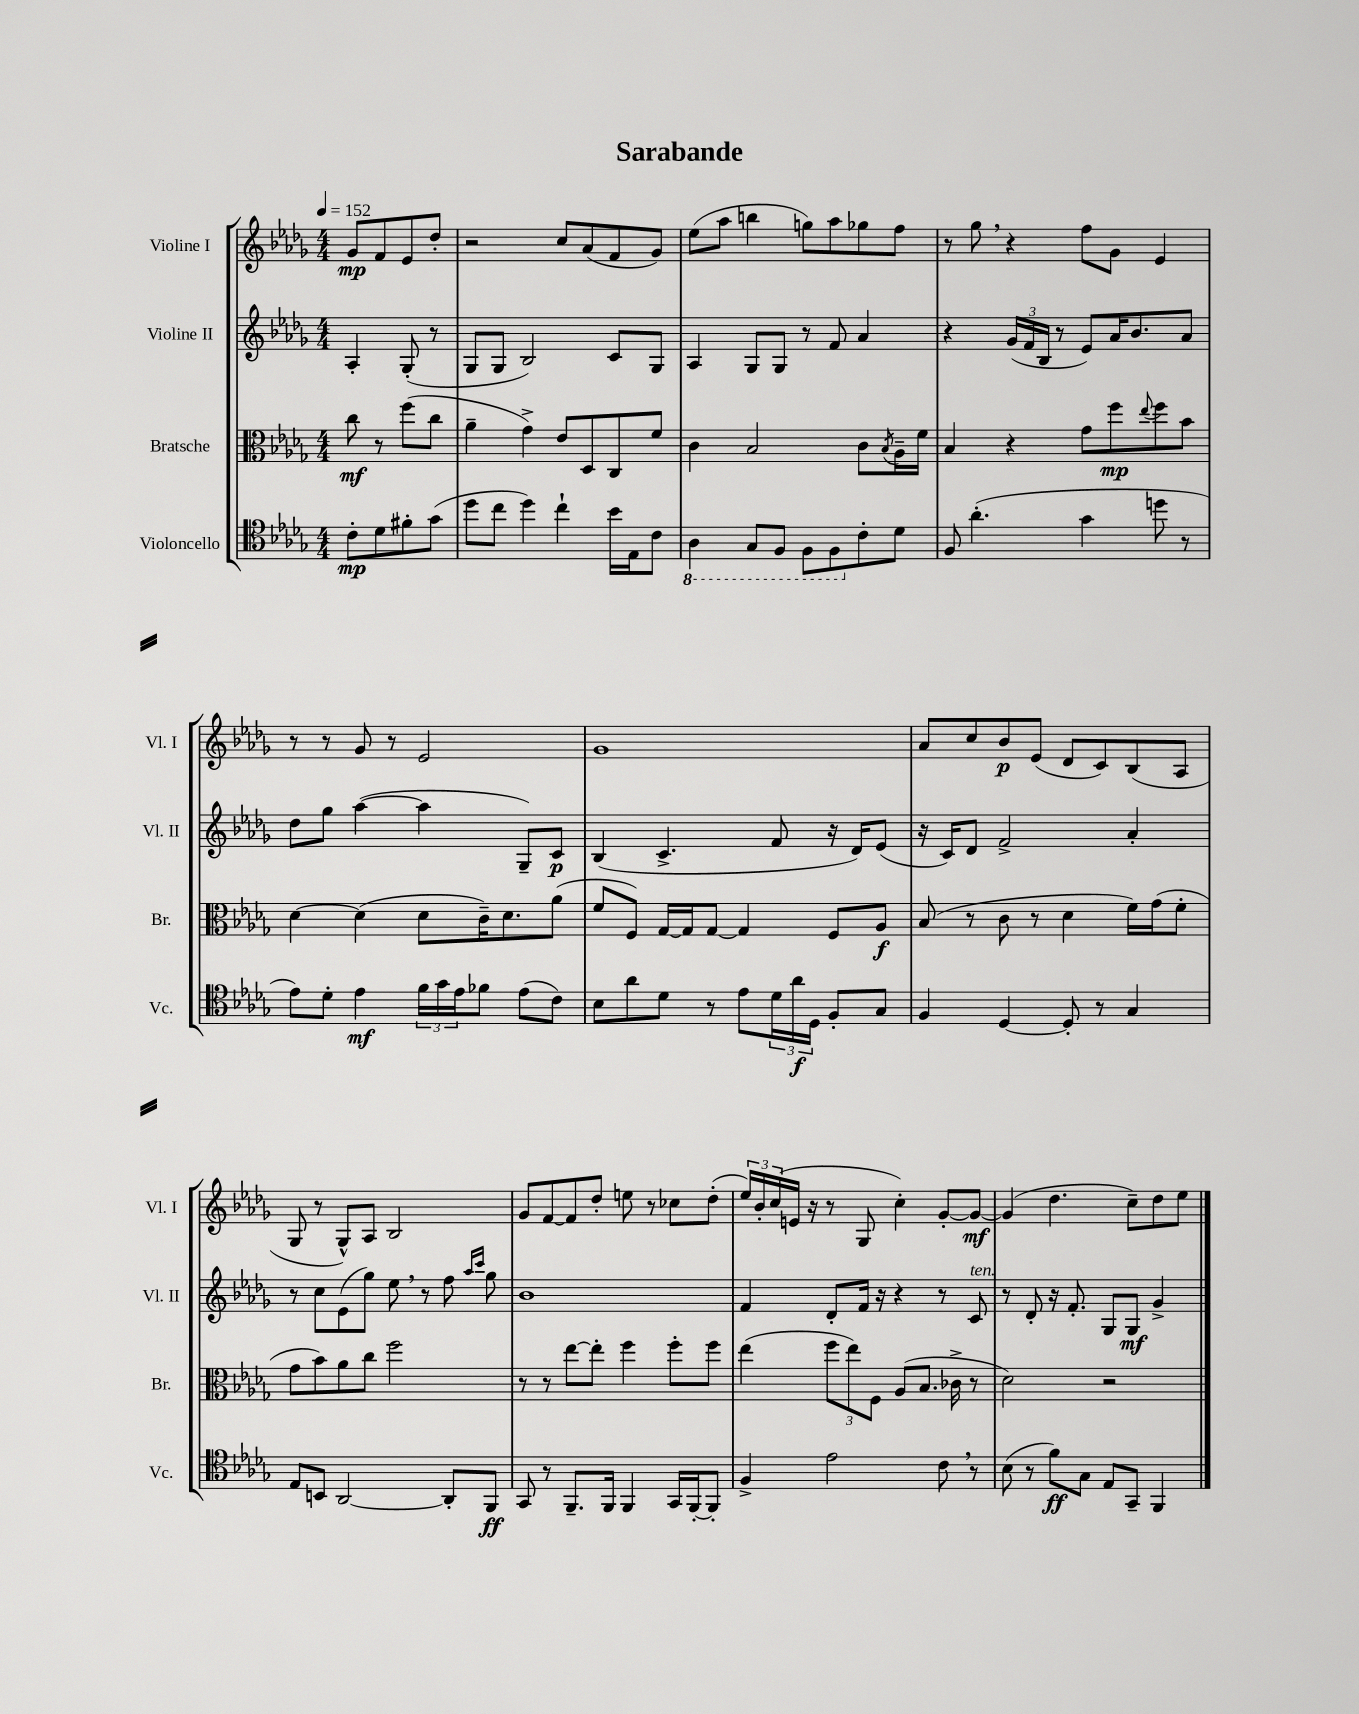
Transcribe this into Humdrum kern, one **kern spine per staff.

**kern	**kern	**kern	**kern
*staff4	*staff3	*staff2	*staff1
*clefC4	*clefC3	*clefG2	*clefG2
*k[b-e-a-d-g-]	*k[b-e-a-d-g-]	*k[b-e-a-d-g-]	*k[b-e-a-d-g-]
*M4/4	*M4/4	*M4/4	*M4/4
*MM152	*MM152	*MM152	*MM152
8c'	8cc	4A-'	8g-
8d-	8r	.	8f
8f#'	(8ff	(8G-'	8e-
(8g-	8cc	8r	8dd-'
=	=	=	=
8dd-	4a-~	8G-	2r
8cc	.	8G-	.
4dd-)	4g-^)	2B-)	.
4cc`	8e-	.	8cc
.	8D-	.	(8a-
16b-	8C	8c	8f
16E-	.	.	.
8c	8f	8G-	8g-)
=	=	=	=
4AA-	4c	4A-	(8ee-
.	.	.	8aa-
8GG-	2B-	8G-	4bb
8FF	.	8G-	.
8FF	.	8r	8gg)
8FF	.	8f	8aa-
8c'	8c	4a-	8gg-
.	8qB-	.	.
8d-	16A-~	.	8ff
.	16f	.	.
=	=	=	=
8F	4B-	4r	8r
(4.a-'	.	.	8gg-
.	4r	(24g-	4r
.	.	24f	.
.	.	24B-	.
.	.	8r	.
4g-	8g-	8e-)	8ff
.	8ff	16a-	8g-
.	.	8.b-	.
.	8qqee-	.	.
8dd	8ff	.	4e-
8r	8b-	8a-	.
=	=	=	=
8e-)	[4d-	8dd-	8r
8d-'	.	8gg-	8r
4e-	(4d-]	([4aa-	8g-
.	.	.	8r
24f	8d-	4aa-]	2e-
24g-	.	.	.
24e-	.	.	.
8f-	16c~)	.	.
.	8.d-	.	.
(8e-	.	8G-~)	.
8c)	(8a-	8c	.
=	=	=	=
8B-	8f	(4B-	1g-
8a-	8F)	.	.
8d-	[16G-	4.c^	.
.	16G-]	.	.
8r	[8G-	.	.
8e-	4G-]	.	.
24d-	.	8f	.
24a-	.	.	.
24D-	.	.	.
8F'	8F	16r	.
.	.	16d-)	.
8G-	8A-	(8e-	.
=	=	=	=
4F	(8B-	16r	8a-
.	.	16c)	.
.	8r	8d-	8cc
[4D-	8c	2f^	8b-
.	8r	.	(8e-
8D-']	4d-	.	8d-
8r	.	.	8c)
4G-	16f)	4a-'	(8B-
.	(16g-	.	.
.	8f'	.	8A-
=	=	=	=
8E-	8g-	8r	8G-
8BB	8b-)	8cc	8r
[2AA-	8a-	(8e-	8G-^^)
.	8cc	8gg-)	8A-
.	2ff	8ee-	2B-
.	.	8r	.
8AA-']	.	8ff	.
.	.	16qqaa-	.
.	.	16qqccc	.
8FF	.	8gg-	.
=	=	=	=
8GG-	8r	1b-	8g-
8r	8r	.	[8f
8.FF~	[8ee-	.	8f]
.	8ee-']	.	8dd-'
16FF	.	.	.
4FF	4ff	.	8ee
.	.	.	8r
16GG-	8ff'	.	8cc-
[16FF'	.	.	.
8FF']	8ff	.	(8dd-'
=	=	=	=
4F^	(4ee-	4f	24ee-)
.	.	.	24b-'
.	.	.	(24cc
.	.	.	16e
.	.	.	16r
2e-	12ff	8d-'	8r
.	12ee-)	.	.
.	.	16f	8G-
.	12F	.	.
.	.	16r	.
.	(8A-	4r	4cc')
.	8.B-	.	.
8c	.	8r	[8g-'
.	16c-^	.	.
8r	8r	8c	8g-_
=	=	=	=
(8B-	2d-)	8r	(4g-]
8r	.	8d-'	.
8f)	.	16r	4.dd-
.	.	8.f'	.
8G-	.	.	.
8E-	2r	8G-	.
8GG-~	.	8G-	8cc~)
4FF	.	4g-^	8dd-
.	.	.	8ee-
==	==	==	==
*-	*-	*-	*-
